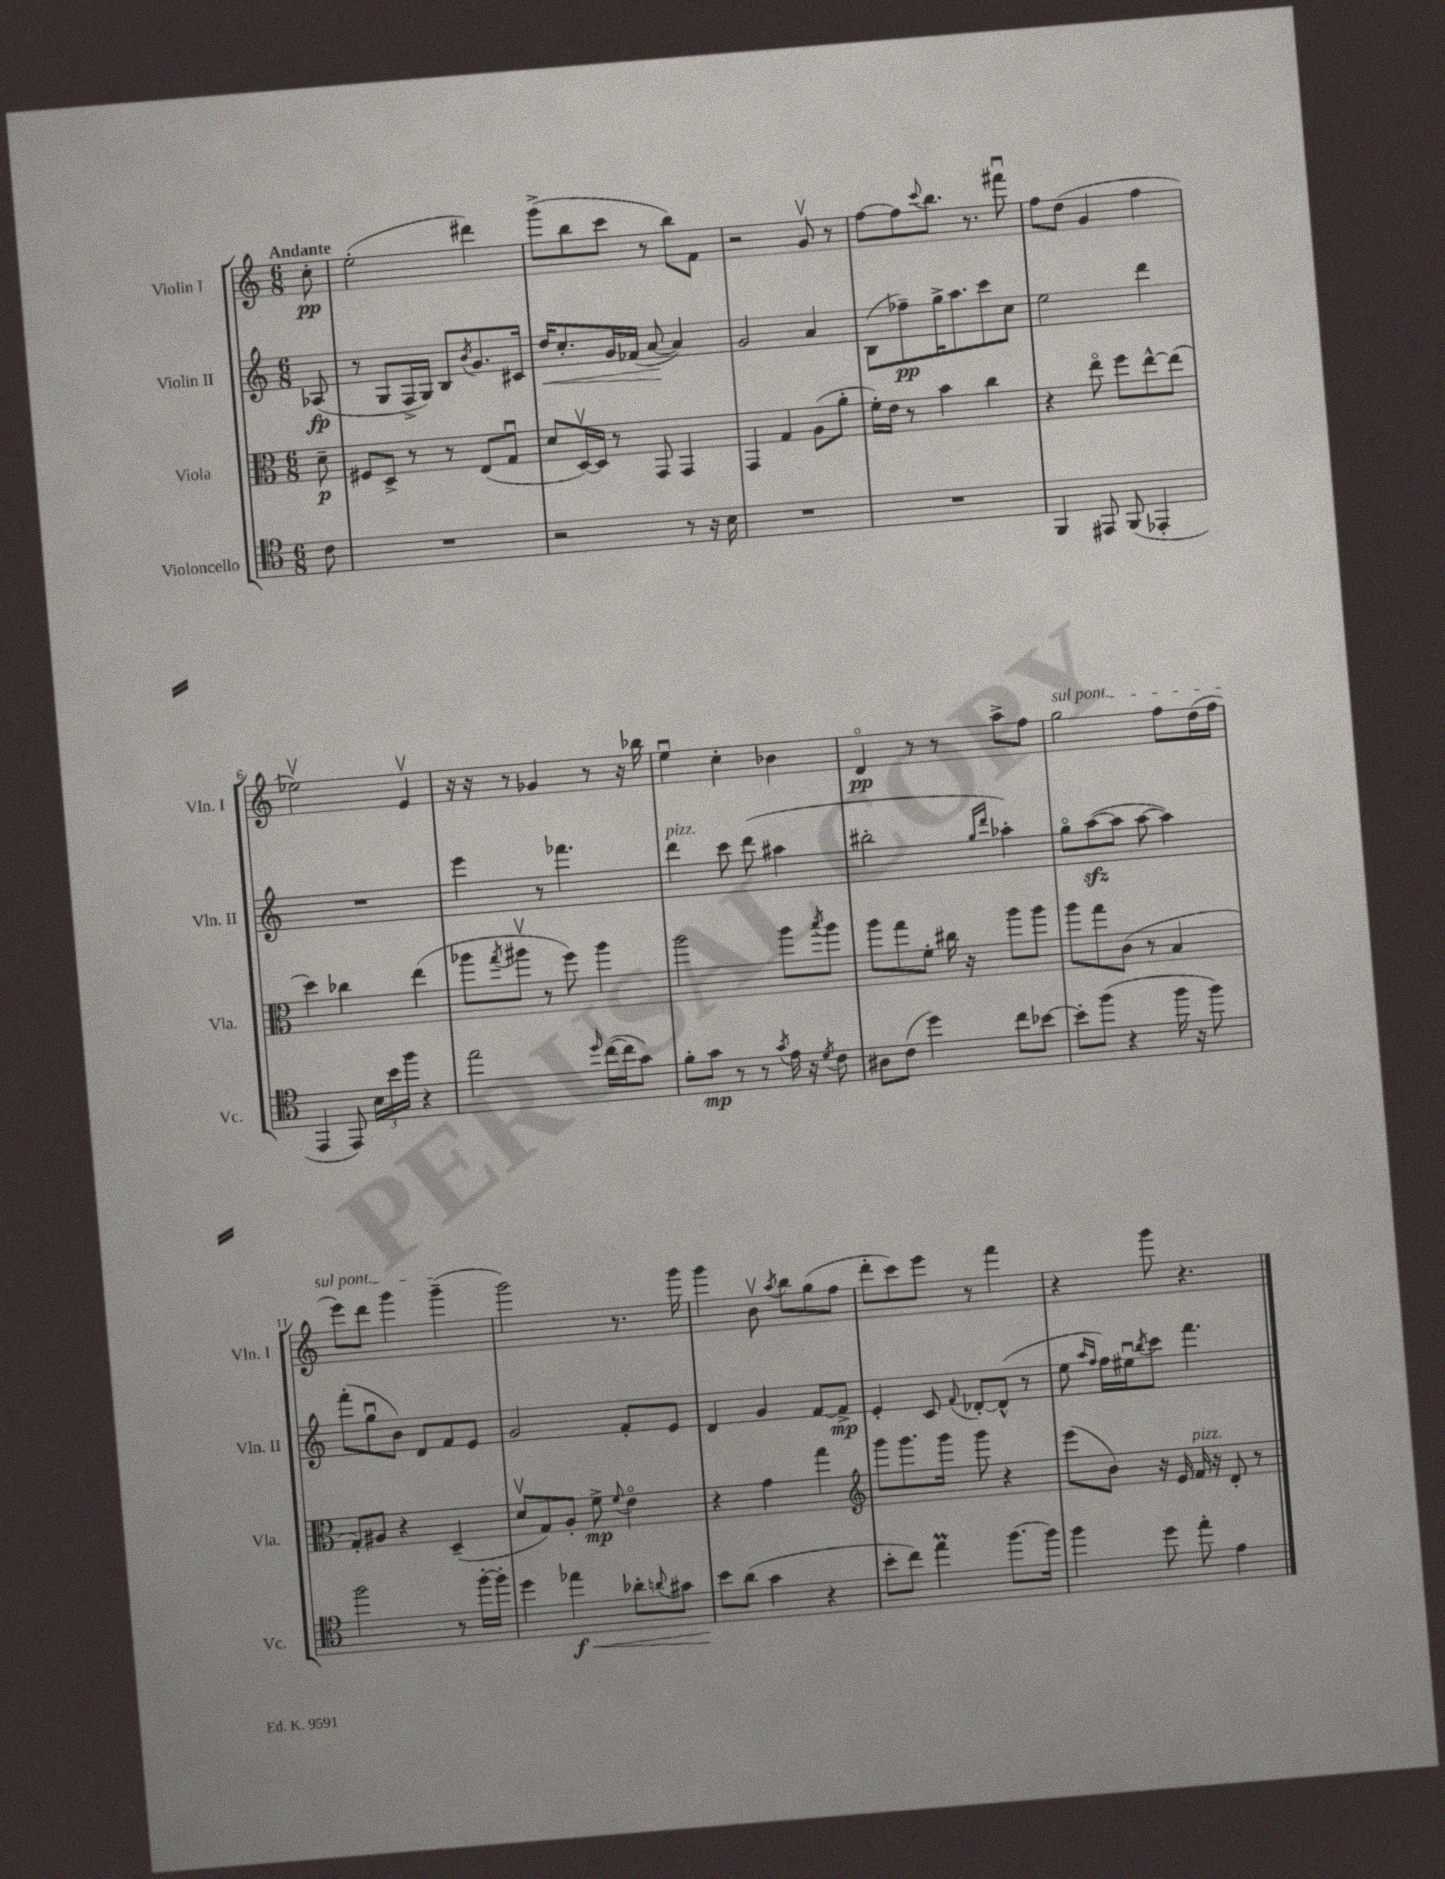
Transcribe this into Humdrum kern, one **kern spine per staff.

**kern	**kern	**kern	**kern
*staff4	*staff3	*staff2	*staff1
*clefC4	*clefC3	*clefG2	*clefG2
*k[]	*k[]	*k[]	*k[]
*M6/8	*M6/8	*M6/8	*M6/8
8c	8d~	(8A-	8cc'
=	=	=	=
2.r	8F#	8r	(2ee'
.	8D^	8G	.
.	8r	16F^	.
.	.	16G)	.
.	8r	8B	.
.	.	8qb	.
.	(8E	8.g	4ddd#)
.	8Gu	.	.
.	.	16c#	.
=	=	=	=
2r	8d	16dd	(8ggg^
.	.	8.cc'	.
.	[16Dv)	.	8bb
.	16D]	.	.
.	8r	16g	8ccc
.	.	(16f-	.
.	8GG	[8a	8r
8r	4GG	4a])	8bb)
16r	.	.	8f
16B	.	.	.
=	=	=	=
2.r	4GG	2g	2r
.	4G	.	.
.	(8A	4a	8gv
.	8a'	.	8r
=	=	=	=
2.r	16f')	(8B	[8ff
.	16e	.	.
.	8r	8ff-~)	8ff]
.	.	.	8qqccc
.	4b	16gg^	8.bb
.	.	8.aa	.
.	.	.	8.r
.	4cc	8ccc	.
.	.	8cc	8fff#u
=	=	=	=
4FF	4r	2ee	8ff
.	.	.	(8dd
8EE#	8eeo	.	4g
(8FF	8ff	.	.
4EE-'	[8ee^^	4ddd	4ff
.	(8ee]	.	.
=	=	=	=
4EE	4dd)	2.r	2ee-v)
8EE)	4cc-	.	.
24B	.	.	.
24b	.	.	.
24ff	.	.	.
4r	(4ee	.	4ev
=	=	=	=
2ee	8aa-	4eee	16r
.	.	.	16r
.	8qgg	.	.
.	8aa#v	.	8r
.	8r	8r	4g-
.	8ff)	4.fff-	.
16qqdd	.	.	.
([16cc	4aa#	.	8r
16cc]	.	.	.
8g)	.	.	16r
.	.	.	16bb-
=	=	=	=
8f'	2aa	4ddd	4eeu
8g	.	.	.
8r	.	8ccc	4cc'
8r	.	(8ddd	.
8qg	.	.	.
16e	8aa	4aa#	4b-
16r	.	.	.
8qd	8qbb	.	.
8c	8aa	.	.
=	=	=	=
8A#	8aa	2bb#'	4do
(8c	8gg	.	.
4dd)	8f'	.	8r
.	16cc#	.	8r
.	16r	.	.
.	.	16qqgg	.
.	.	16qqddd	.
8cc	8aa	4aa-')	8aa^
[8b-	8aa	.	8ff
=	=	=	=
8b-']	8aa	8ggo	2gg
(8ff	8gg	([8aa	.
4r	(8c	8aa]	.
.	8r	[8aa	.
16ff	4B	4aa])	8ff
16r	.	.	.
8ff)	.	.	(16dd
.	.	.	16ff
=	=	=	=
2ff	8G')	(8fff'	8eee)
.	8A#	8ggu	8ddd
.	4r	8b)	4ggg
.	.	8d	.
8r	(4D~	8f	(4ggg~
[16ff'	.	8e	.
16ff']	.	.	.
=	=	=	=
4dd	8dv	2g	2ggg)
.	8G)	.	.
4ee-	8A'	.	.
.	8f^	.	.
.	8qqf	.	.
8a-'	4eo	8f'	8.r
8qqa	.	.	.
8g#	.	8e	.
.	.	.	16ggg
=	=	=	=
8b	4r	4d	4ggg
(8a	.	.	.
4g	4g	4g	8bv
.	.	.	8qaa
.	.	.	8bb
4r	4gg	[8f	(8gg
.	.	8f^]	8ff
=	=	=	=
*	*clefG2	*	*
8b'	8ggg	4e'	8ddd'
8cc)	8.ggg	.	8ccc)
4ee	.	8c	8eee
.	16ggg	.	.
.	.	8qqf	.
.	8ggg	[8d-'	8r
[8.ff	4r	(8d-^^]	4fff
.	.	8r	.
16ff]	.	.	.
=	=	=	=
4ff	(8eee	8ee	4r
.	.	16qqaa	.
.	.	16qqff	.
.	8b)	16ff)	.
.	.	16ee#u	.
.	.	8qbb	.
8dd	16r	8ccc	8ggg
.	16e	.	.
8ee'	16f	4.fff	4.r
.	16r	.	.
4e	8d'	.	.
.	8r	.	.
==	==	==	==
*-	*-	*-	*-
